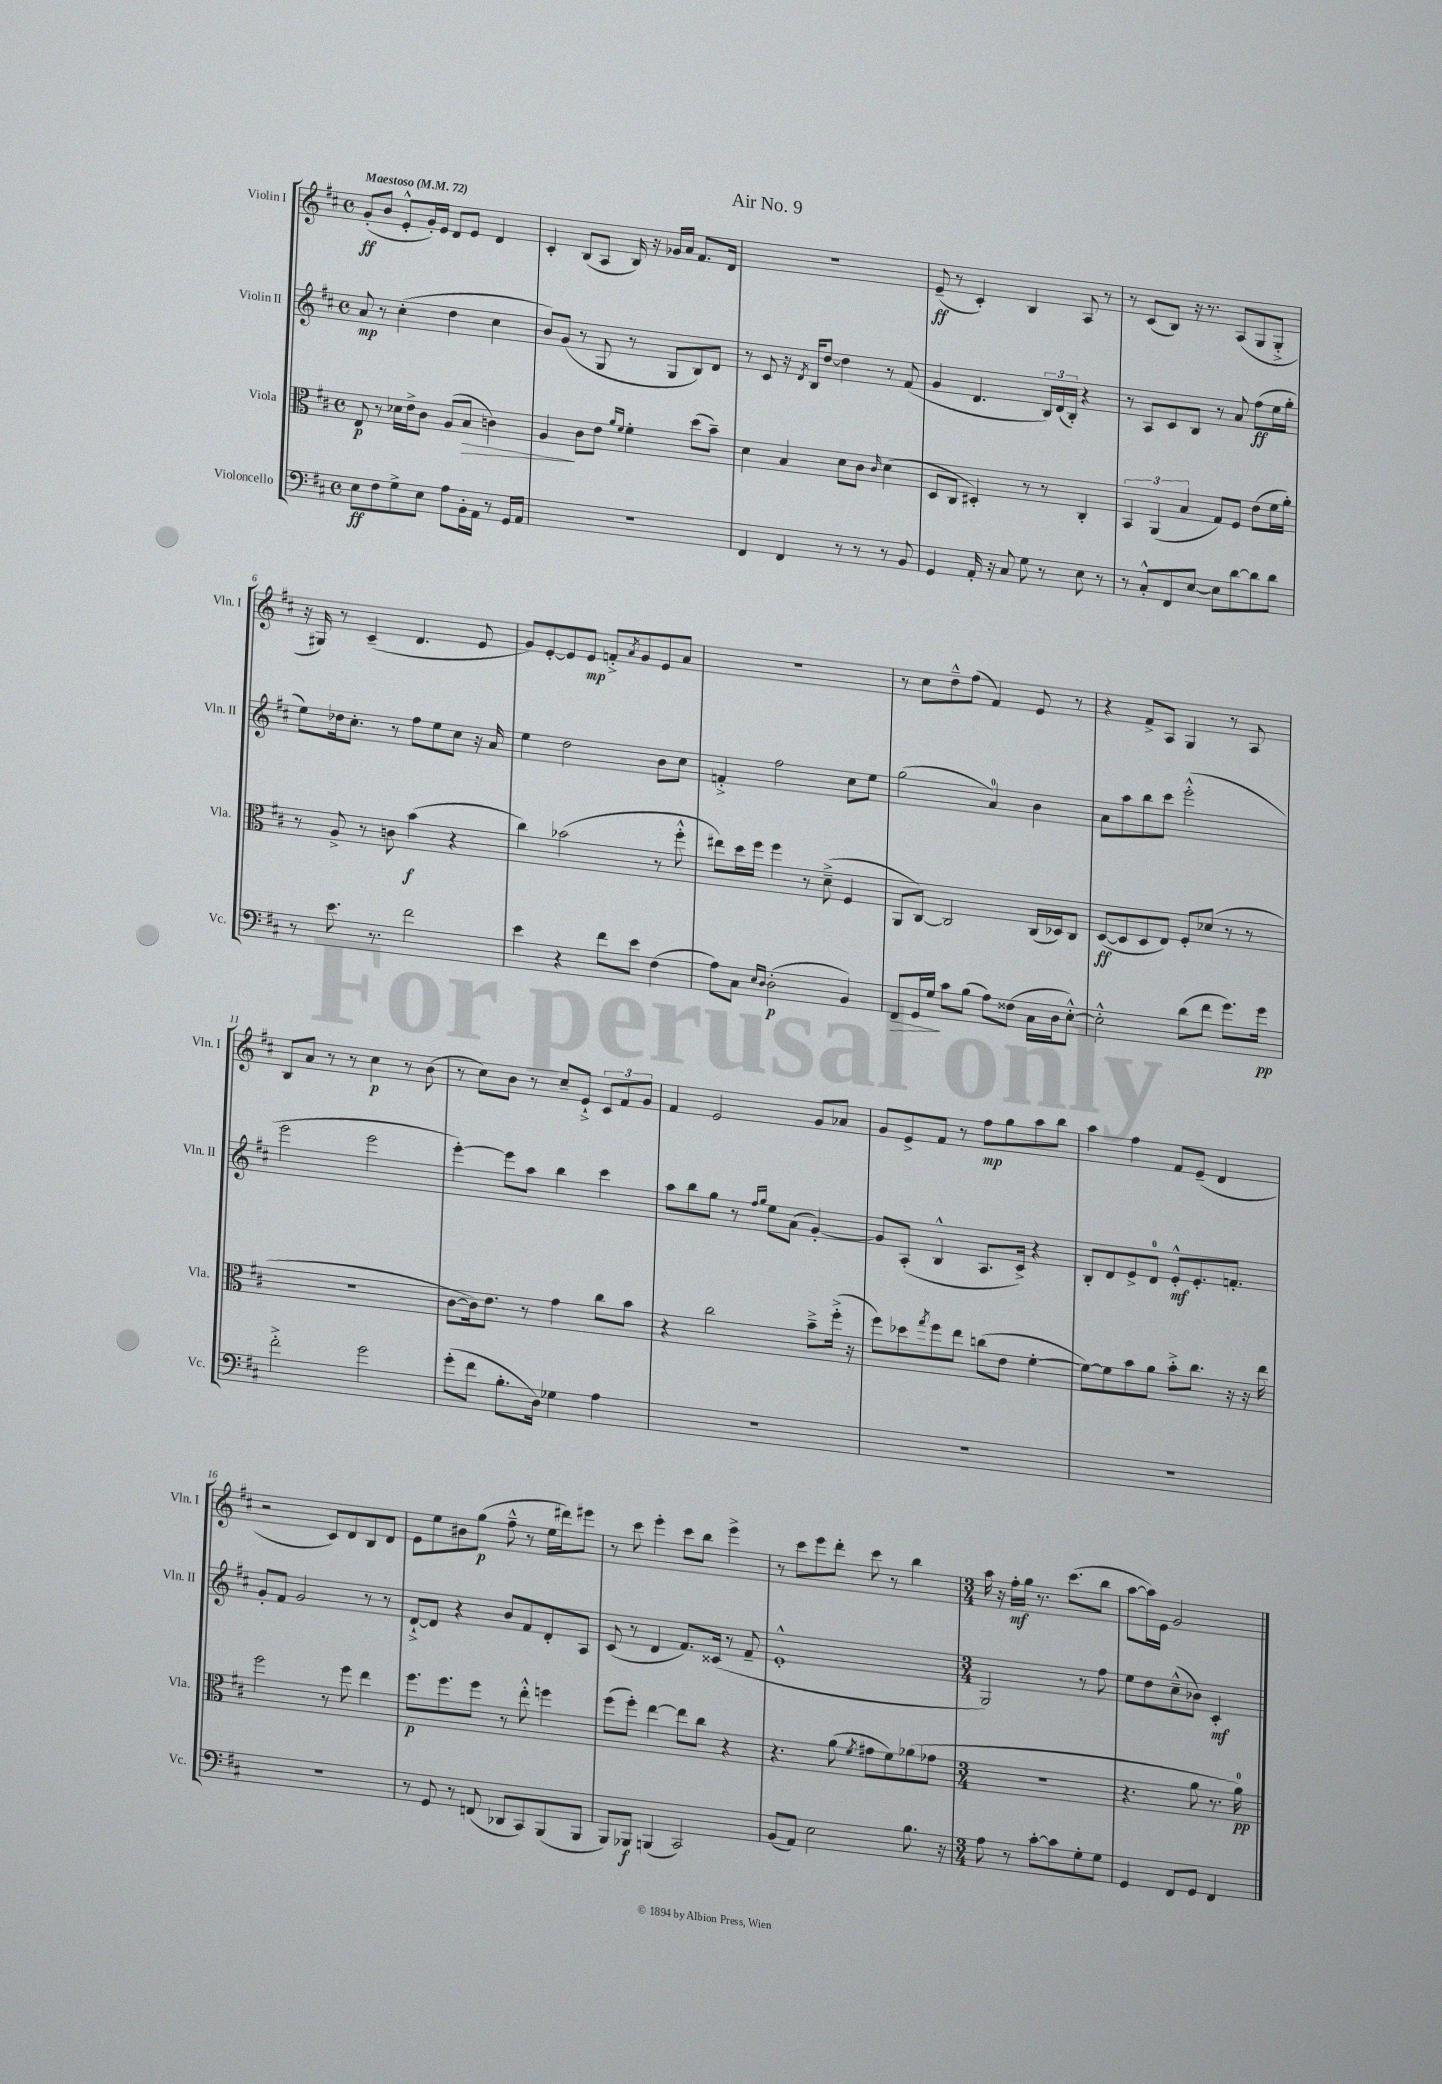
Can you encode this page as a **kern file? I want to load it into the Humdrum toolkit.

**kern	**dynam	**kern	**dynam	**kern	**dynam	**kern	**dynam
*part4	*part4	*part3	*part3	*part2	*part2	*part1	*part1
*staff4	*staff4	*staff3	*staff3	*staff2	*staff2	*staff1	*staff1
*I"Violoncello	*	*I"Viola	*	*I"Violin II	*	*I"Violin I	*
*I'Vc.	*	*I'Vla.	*	*I'Vln. II	*	*I'Vln. I	*
*clefF4	*	*clefC3	*	*clefG2	*	*clefG2	*
*k[f#c#]	*	*k[f#c#]	*	*k[f#c#]	*	*k[f#c#]	*
*M4/4	*	*M4/4	*	*M4/4	*	*M4/4	*
*met(c)	*	*met(c)	*	*met(c)	*	*met(c)	*
*MM72	*	*MM72	*	*MM72	*	*MM72	*
=1	=1	=1	=1	=1	=1	=1	=1
!	!	!	!	!	!	!LO:TX:a:B:t=Maestoso	!
8E\L	ff	8E/	p	8a/	mp	(8g'/L	ff
8F#\	.	8r	.	8r	.	8b/J	.
8G^\	.	16d-X\LL	.	(4cc#'\	.	8e'^^/L	.
.	.	16e^\J	.	.	.	.	.
8E\J	.	8c#\J	.	.	.	16g'/L)	.
.	.	.	.	.	.	16e/JJ	.
8A\L	.	(8A/L	.	4dd\	.	8d/L	.
!	!	!	!LO:HP:b	!	!	!	!
16BB'\L	.	8B/J	>	.	.	8e/J	.
16AA\JJ	.	.	.	.	.	.	.
8r	.	4cn\)	.	4cc#\	.	4d/	.
16GG/LL	.	.	.	.	.	.	.
16AA/JJ	.	.	.	.	.	.	.
=2	=2	=2	=2	=2	=2	=2	=2
1r	.	4A/	.	8b/L)	.	4c#'/	.
.	.	.	.	(8g/J	.	.	.
.	.	8c#\L	]	8r	.	(8B/L	.
.	.	8e\J	.	8G/	.	8A/J	.
.	.	16qqa/LL	.	.	.	.	.
.	.	16qqf#/JJ	.	.	.	.	.
.	.	4f#'\	.	8r	.	16B/)	.
.	.	.	.	.	.	16r	.
.	.	.	.	8G/L	.	16g-X/LL	.
.	.	.	.	.	.	16a/JJ	.
.	.	(8dd\L	.	8B/)	.	8.f#/L	.
.	.	8b~\J)	.	8d/J	.	.	.
.	.	.	.	.	.	16d/Jk	.
=3	=3	=3	=3	=3	=3	=3	=3
4FF#/	.	4d\	.	8r	.	1r	.
.	.	.	.	8c#/	.	.	.
4FF#/	.	4B/	.	16r	.	.	.
.	.	.	.	8qd/	.	.	.
.	.	.	.	16B/KL	.	.	.
.	.	.	.	[8dd/J	.	.	.
8r	.	8d\L	.	4dd\]	.	.	.
8r	.	8c#\J	.	.	.	.	.
.	.	16qqc#/	.	.	.	.	.
8r	.	(4d\	.	8r	.	.	.
8BB/	.	.	.	(8f#/	.	.	.
=4	=4	=4	=4	=4	=4	=4	=4
4GG/	.	8D/L	.	4g/	.	(8e~/	ff
.	.	8C#/J	.	.	.	8r	.
16AA'/	.	4D#X'/)	.	4.d/	.	4c#'/)	.
16r	.	.	.	.	.	.	.
8C#/	.	.	.	.	.	.	.
8G\	.	8r	.	.	.	4B/	.
8r	.	8r	.	24B/LL)	.	.	.
.	.	.	.	(24d/	.	.	.
.	.	.	.	24B'/JJ)	.	.	.
8E\	.	4C#'/	.	4r	.	8A/	.
8r	.	.	.	.	.	8r	.
=5	=5	=5	=5	=5	=5	=5	=5
8r	.	6BB/	.	8r	.	8r	.
8C#'^^/L	.	.	.	8A/L	.	(8c#/L	.
.	.	(6AA/	.	.	.	.	.
8FF#/	.	.	.	8c#/	.	8B/J)	.
.	.	6B/	.	.	.	.	.
[8E/J	.	.	.	8B/J	.	16r	.
.	.	.	.	.	.	8.r	.
8E\L]	.	8G/L)	.	8r	.	.	.
[8d\	.	8F#/J	.	8a/	.	(8A/L	.
8d\]	.	(8e\L	.	(8ff#\L	ff	8G/	.
8d\J	.	16f#\L	.	16ee\L	.	8G'^/J	.
.	.	16a'\JJ)	.	16gg'\JJ	.	.	.
!!LO:LB:g=z
=6	=6	=6	=6	=6	=6	=6	=6
8r	.	8r	.	8ee\L)	.	16r	.
.	.	.	.	.	.	16G#X/)	.
8.e\	.	8A^/	.	16dd-X\k	.	8r	.
.	.	.	.	8.cc#'\J	.	.	.
.	.	8r	.	.	.	(4c#~/	.
8.r	.	.	.	.	.	.	.
.	.	8cn\	.	8r	.	.	.
2f#\	.	(4b\	f	8ff#\L	.	4.d/	.
.	.	.	.	8ee\	.	.	.
.	.	4r	.	8cc#\J	.	.	.
.	.	.	.	16r	.	8e/	.
.	.	.	.	16a/	.	.	.
=7	=7	=7	=7	=7	=7	=7	=7
4e\	.	4cc#\)	.	4ee\	.	8g/L)	.
.	.	.	.	.	.	[8e'/	.
4r	.	(2b-X\	.	2dd\	.	8e/]	.
.	.	.	.	.	.	8e/J	mp
8f#\L	.	.	.	.	.	8fn'^/L	.
.	.	.	.	.	.	8qa/	.
8e\J	.	.	.	.	.	8g/	.
(4F#\	.	8r	.	8b\L	.	8e/	.
.	.	8ff#'^^\	.	8cc#\J	.	8a/J	.
=8	=8	=8	=8	=8	=8	=8	=8
8A\L)	.	8ee#X\L)	.	4fn'^/	.	1r	.
8C#\J	.	16dd\L	.	.	.	.	.
.	.	16ff#\JJ	.	.	.	.	.
16qqE/LL	.	.	.	.	.	.	.
16qqD/JJ	.	.	.	.	.	.	.
(2D'\	p	4ff#\	.	2ff#\	.	.	.
.	.	8r	.	.	.	.	.
.	.	(8d~^\	.	.	.	.	.
4BB/)	.	4F#/	.	8cc#\L	.	.	.
.	.	.	.	8ee\J	.	.	.
=9	=9	=9	=9	=9	=9	=9	=9
!	!LO:HP:b	!	!	!	!	!	!
8FF#/L	>	8AA/L	.	(2gg\	.	8r	.
16GG/L	.	[8C#/J)	.	.	.	8cc#\L	.
16G/JJ	.	.	.	.	.	.	.
8c#\L	]	2C#/]	.	.	.	8dd~^^\	.
(8B\J	.	.	.	.	.	(8ff#\J	.
8A\L)	.	.	.	4a/)	.	4f#/)	.
(8F##X\J	.	.	.	.	.	.	.
16C#\LL	.	(16C#/LL	.	4b\	.	8e/	.
16D\J	.	16D-X/J)	.	.	.	.	.
[8E'^^\J)	.	8C#/J	.	.	.	8r	.
=10	=10	=10	=10	=10	=10	=10	=10
2E'^^\]	.	([8D/L	ff	8a\L	.	4r	.
.	.	8D/]	.	8aa\	.	.	.
.	.	8D/	.	8bb\	.	8f#^/L	.
.	.	8E/J)	.	8ccc#\J	.	8A/J	.
(8d\L	.	8F#'/L	.	(2eee'^^\	.	4G/	.
8f#\J	.	(8d-X/J	.	.	.	.	.
8.g\L)	.	8r	.	.	.	8r	.
.	.	8r	.	.	.	8A/	.
16g\Jk	pp	.	.	.	.	.	.
!!LO:LB:g=z
=11	=11	=11	=11	=11	=11	=11	=11
2f#'^\	.	1r	.	2eee\	.	8B/L	.
.	.	.	.	.	.	8a/J	.
.	.	.	.	.	.	8r	.
.	.	.	.	.	.	8r	.
2g\	.	.	.	2eee\	.	4cc#\	p
.	.	.	.	.	.	8r	.
.	.	.	.	.	.	(8b\	.
=12	=12	=12	=12	=12	=12	=12	=12
(8g'\L	.	[8c#\L	.	[4eee'\)	.	8r	.
8f#\J	.	16c#\k])	.	.	.	8cc#\L)	.
.	.	8.e\J	.	.	.	.	.
8.B'\L	.	.	.	8eee\L]	.	8b\J	.
.	.	8r	.	8aa\J	.	8r	.
16D\Jk)	.	.	.	.	.	.	.
4G-X\	.	4g\	.	4bb\	.	8cc#~/L	.
.	.	.	.	.	.	8e`^/J	.
4A\	.	8cc#\L	.	4ccc#\	.	12c#/L	.
.	.	.	.	.	.	12f#/	.
.	.	8b\J	.	.	.	.	.
.	.	.	.	.	.	12g/J	.
=13	=13	=13	=13	=13	=13	=13	=13
1r	.	4r	.	8aa\L	.	4f#/	.
.	.	.	.	8bb\	.	.	.
.	.	2cc#\	.	8gg\J	.	2e/	.
.	.	.	.	8r	.	.	.
.	.	.	.	16qqff#/LL	.	.	.
.	.	.	.	16qqgg/JJ	.	.	.
.	.	.	.	8ee\L	.	.	.
.	.	.	.	(8a\J	.	.	.
.	.	8b~^\L	.	[4g'/)	.	8g/L	.
.	.	(16ff#'^\Jk	.	.	.	8a-X/J	.
.	.	16r	.	.	.	.	.
=14	=14	=14	=14	=14	=14	=14	=14
1r	.	8ff#\L)	.	8g/L]	.	8g/L	.
.	.	8dd-X\	.	(8A'/J	.	8e^/	.
.	.	8qgg/	.	.	.	.	.
.	.	8ff#\	.	4B^^/	.	8f#/J	.
.	.	8ee\J	.	.	.	8r	.
.	.	(8ccn\L	.	8.A/L	.	8ff#\L	mp
.	.	8e\J	.	.	.	8gg\	.
.	.	.	.	16c#^/Jk)	.	.	.
.	.	[4f#'\	.	4r	.	8aa\	.
.	.	.	.	.	.	8bb\J	.
=15	=15	=15	=15	=15	=15	=15	=15
1r	.	8f#\L_)	.	8B'/L	.	4aa\	.
.	.	8f#\]	.	8d/	.	.	.
.	.	8b\	.	8e^/	.	4ff#\	.
.	.	8a\J	.	8d/J	.	.	.
.	.	8b'^\L	.	8e'^^/L	mf	8f#/L	.
.	.	8.cc#\J	.	8.e'/	.	(8e~/J	.
.	.	.	.	.	.	4d/	.
.	.	16r	.	8.fn'/J	.	.	.
.	.	16r	.	.	.	.	.
.	.	16ee\	.	.	.	.	.
!!LO:LB:g=z
=16	=16	=16	=16	=16	=16	=16	=16
1r	.	2ff#\	.	8g'/L	.	2r	.
.	.	.	.	8f#/J	.	.	.
.	.	.	.	2g/	.	.	.
.	.	8r	.	.	.	8c#/L)	.
.	.	8ff#\	.	.	.	8d/	.
.	.	4ee\	.	8r	.	8B/	.
.	.	.	.	8r	.	8d/J	.
=17	=17	=17	=17	=17	=17	=17	=17
8r	.	8.ff#\L	p	[8d`^/L	.	8e\L	.
8GG/	.	.	.	8d/J]	.	8ee\	.
.	.	8.ff#\	.	.	.	.	.
8r	.	.	.	4r	.	8b#X\	.
(8FFn/	.	8ff#\J	.	.	.	(8gg\J	p
8DD-X/L	.	8r	.	8b/L	.	8ff#~^^\	.
8CC#/)	.	8ee'^^\	.	8f#/	.	8r	.
(8BBB/	.	4ffn\	.	8d'/	.	16ee\LL	.
.	.	.	.	.	.	16ddd#X\J)	.
8BBB/J	.	.	.	8A/J	.	8eee#X\J	.
=18	=18	=18	=18	=18	=18	=18	=18
8BBB/L)	.	(8ff#\L	.	(8c#/	.	8r	.
8BBB-X/J	f	8ff#'\J)	.	8r	.	8ccc#\	.
(4BBBn/	.	[4ee\	.	4d/	.	4eee'\	.
2CC#/)	.	8ee\L]	.	8.f#/L)	.	8ccc#\L	.
.	.	8cc#\J	.	.	.	8bb\J	.
.	.	.	.	(16c##X/Jk	.	.	.
.	.	4r	.	8r	.	4eee^\	.
.	.	.	.	8f#~/	.	.	.
=19	=19	=19	=19	=19	=19	=19	=19
(8BB/L	.	4.r	.	1e'^^	.	8r	.
8AA/J)	.	.	.	.	.	8ccc#\L	.
2E\	.	.	.	.	.	8eee\	.
.	.	(8a\	.	.	.	8ddd'\J	.
.	.	8qf#/	.	.	.	.	.
.	.	8g#X\L	.	.	.	8ccc#\	.
.	.	8f#\)	.	.	.	8r	.
8.B\	.	(8a-X\	.	.	.	4bb\	.
.	.	8g-X\J	.	.	.	.	.
16r	.	.	.	.	.	.	.
=20	=20	=20	=20	=20	=20	=20	=20
*M3/4	*	*M3/4	*	*M3/4	*	*M3/4	*
8A\	.	2.r	.	2G/)	.	16aa\	.
.	.	.	.	.	.	16r	.
8r	.	.	.	.	.	16ff#'\LL	mf
.	.	.	.	.	.	16gg\JJ	.
[8c#'\L	.	.	.	.	.	8.r	.
8c#\]	.	.	.	.	.	.	.
.	.	.	.	.	.	(8.ccc#\L	.
8G'\	.	.	.	8r	.	.	.
8G\J	.	.	.	8ff#\	.	8bb\J	.
=21	=21	=21	=21	=21	=21	=21	=21
4GG/	.	4.r	.	8ee\L	.	[8aa\L	.
.	.	.	.	8dd\	.	16aa\L])	.
.	.	.	.	.	.	16e\JJ	.
8FF#/L	.	.	.	(8cc#~^^\	.	2g/	.
8GG/J	.	8a\	.	8b-X\J)	.	.	.
4FF#/	.	8.r	.	4c#'/	mf	.	.
.	.	16a\)	pp	.	.	.	.
==	==	==	==	==	==	==	==
*-	*-	*-	*-	*-	*-	*-	*-
